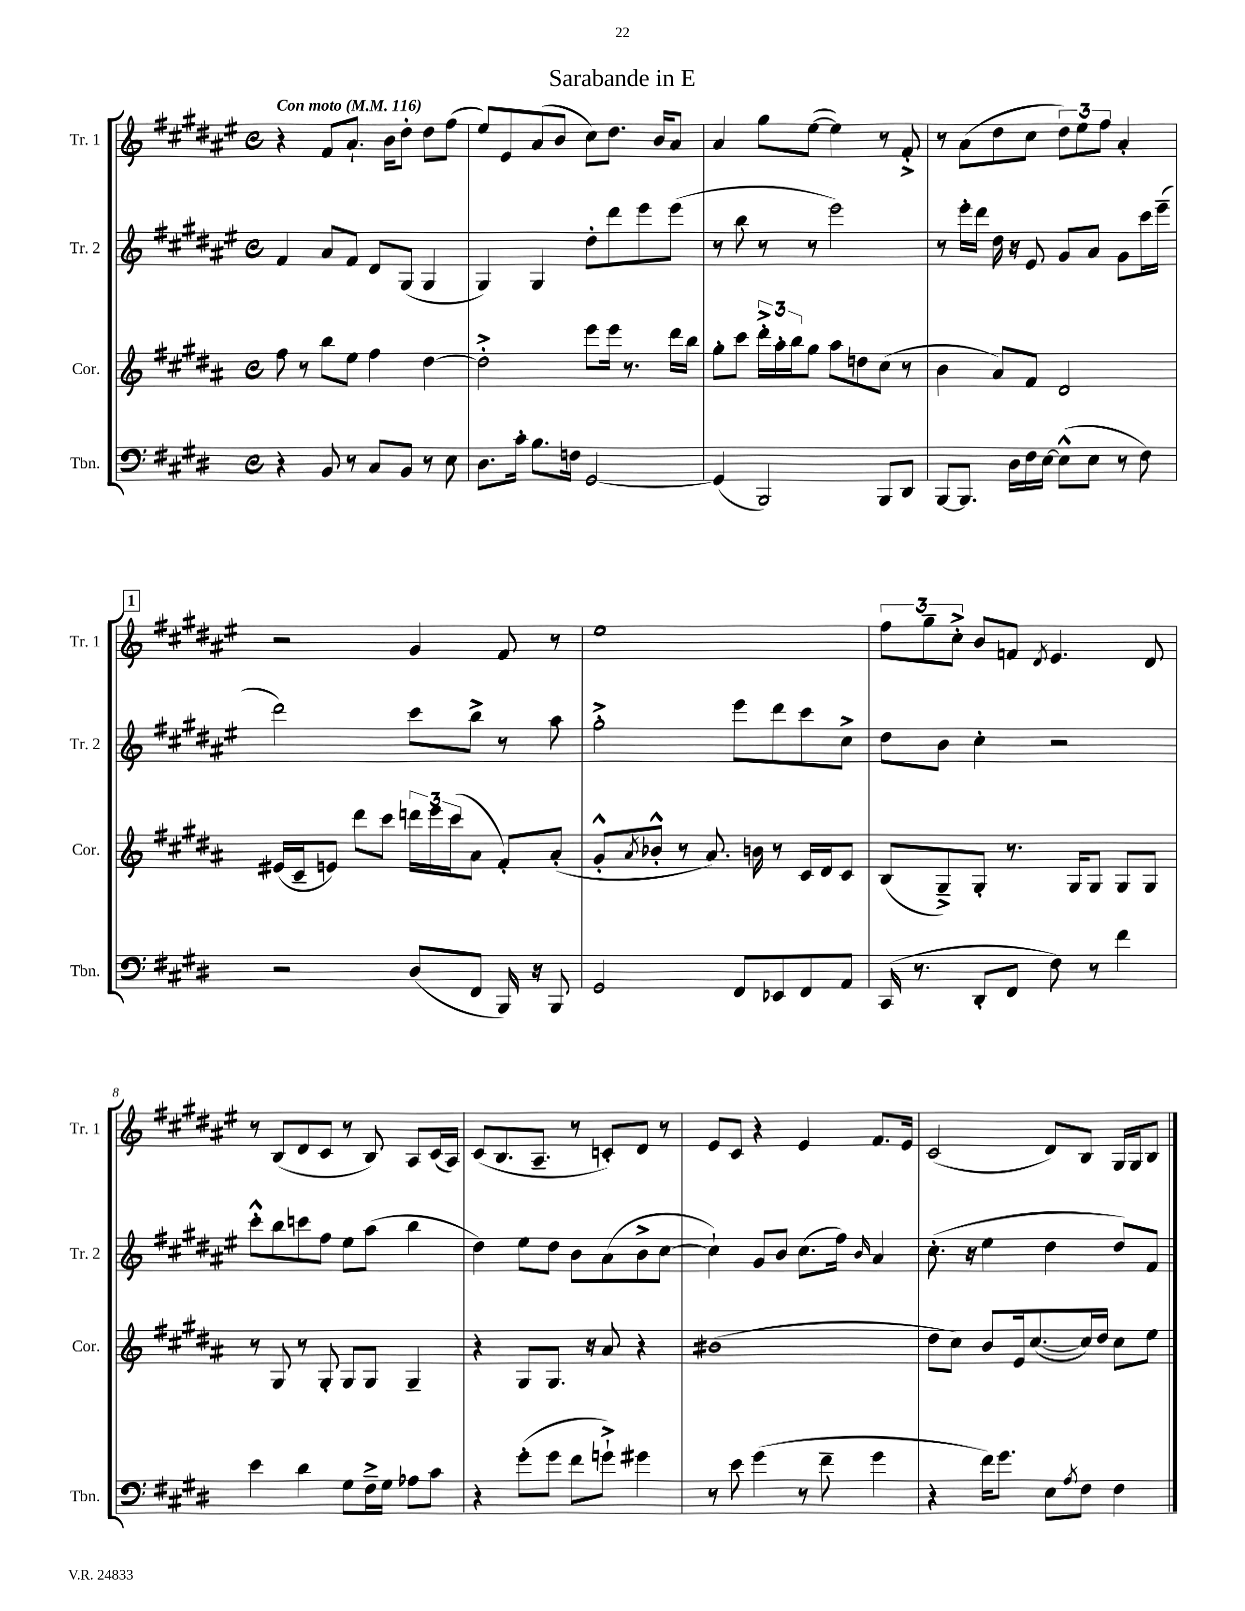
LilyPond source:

\header { title = "Sarabande in E" }
<<
\new StaffGroup <<
\new Staff = "s0" \with { instrumentName = "Tr. 1" shortInstrumentName = "Tr. 1" } {
    \clef treble \key fis \major \defaultTimeSignature \time 4/4 \tempo "Con moto" 4 = 116
    r4 fis'8 ais'8.-! b'16 dis''8-. dis''8 fis''8( |
    eis''8) eis'8 ais'8( b'8 cis''8) dis''8. b'16 ais'8 |
    ais'4 gis''8 eis''8~( eis''4) r8 fis'8-.-> |
    r8 ais'8( dis''8 cis''8 \tuplet 3/2 { dis''8) eis''8 fis''8 } ais'4-. |
    \mark \markup { \box "1" } r2 gis'4 fis'8 r8 |
    eis''1 |
    \tuplet 3/2 { fis''8 gis''8-- cis''8-.-> } b'8 f'8 \acciaccatura { dis'8 } eis'4. dis'8 |
    r8 b8( dis'8 cis'8 r8 b8) ais8 cis'16( ais16) |
    cis'8( b8. ais8.-- r8 c'8-.) dis'8 r8 |
    eis'8 cis'8 r4 eis'4 fis'8. eis'16 |
    cis'2( dis'8) b8 gis16 gis16 b8 \bar "|." |
}
\new Staff = "s1" \with { instrumentName = "Tr. 2" shortInstrumentName = "Tr. 2" } {
    \clef treble \key fis \major \defaultTimeSignature \time 4/4
    fis'4 ais'8 fis'8 dis'8 gis8( gis4 |
    gis4) gis4 dis''8-. dis'''8 eis'''8 eis'''8( |
    r8 b''8 r8 r8 eis'''2) |
    r8 eis'''16-. dis'''16 dis''16 r16 eis'8 gis'8 ais'8 gis'8 cis'''16 eis'''16--( |
    \mark \markup { \box "1" } dis'''2) cis'''8 b''8-> r8 ais''8 |
    gis''2-.-> eis'''8 dis'''8 cis'''8 cis''8-> |
    dis''8 b'8 cis''4-. r2 |
    cis'''8-.-^ b''8 c'''8 fis''8 eis''8 ais''8( b''4 |
    dis''4) eis''8 dis''8 b'8 ais'8( b'8-> cis''8~ |
    cis''4-!) gis'8 b'8 cis''8.( fis''16) \grace { b'16 } ais'4 |
    cis''8.-.( r16 eis''4 dis''4 dis''8) fis'8 \bar "|." |
}
\new Staff = "s2" \with { instrumentName = "Cor." shortInstrumentName = "Cor." } {
    \clef treble \key b \major \defaultTimeSignature \time 4/4
    fis''8 r8 b''8 e''8 fis''4 dis''4~ |
    dis''2-.-> e'''8 e'''16 r8. dis'''16 b''16 |
    gis''8-. cis'''8 \tuplet 3/2 { dis'''16-.-> ais''16-. b''16 } gis''8 ais''8 d''8 cis''8( r8 |
    b'4 ais'8) fis'8 dis'2 |
    \mark \markup { \box "1" } eis'16( cis'16-- e'8) dis'''8 cis'''8 \tuplet 3/2 { d'''16 e'''16 cis'''16( } ais'8 fis'8-.) ais'8-.( |
    gis'8-.-^ \acciaccatura { ais'8 } bes'8-.-^ r8 ais'8.) b'16 r8 cis'16 dis'16 cis'8 |
    b8( gis8--->) gis8-. r8. gis16 gis8 gis8 gis8 |
    r8 gis8 r8 gis8-. gis8 gis8 gis4-- |
    r4 gis8 gis8. r16 ais'8 r4 |
    bis'1( |
    dis''8 cis''8) b'8 e'16 cis''8.~( cis''16) dis''16 cis''8 e''8 \bar "|." |
}
\new Staff = "s3" \with { instrumentName = "Tbn." shortInstrumentName = "Tbn." } {
    \clef bass \key e \major \defaultTimeSignature \time 4/4
    r4 b,8 r8 cis8 b,8 r8 e8 |
    dis8. cis'16-. b8. f16 gis,2~ |
    gis,4( b,,2) b,,8 dis,8 |
    b,,8~ b,,8. dis16 fis16 e16~ e8-^( e8 r8 fis8) |
    \mark \markup { \box "1" } r2 dis8( fis,8 b,,16) r16 b,,8 |
    gis,2 fis,8 ees,8 fis,8 a,8 |
    cis,16( r8. dis,8-. fis,8 fis8) r8 fis'4 |
    e'4 dis'4 gis8 fis16---> gis16 aes8 cis'8 |
    r4 gis'8-.( gis'8 fis'8 g'8-!->) gis'4 |
    r8 e'8 gis'4( r8 fis'8-- gis'4 |
    r4 fis'16) gis'8. e8 \acciaccatura { a8 } fis8 fis4 \bar "|." |
}
>>
>>
